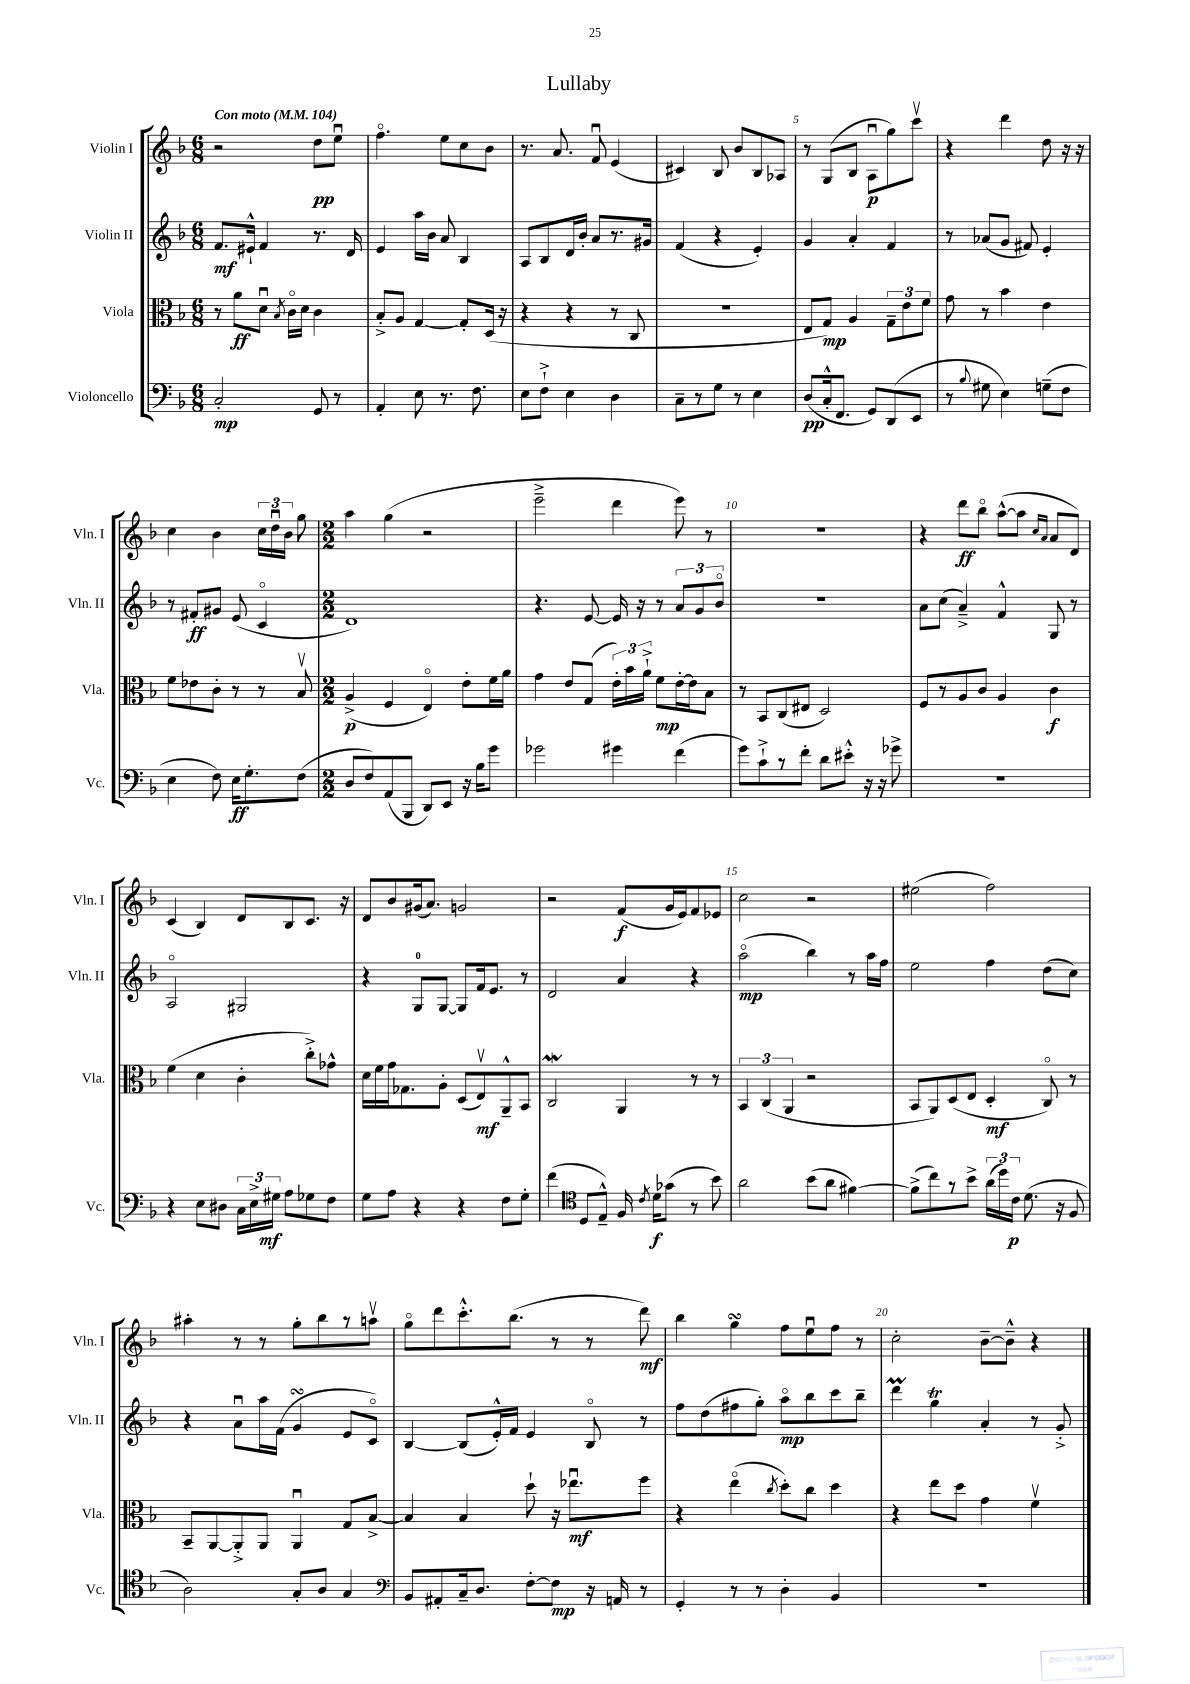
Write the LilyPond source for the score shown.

\header { title = "Lullaby" }
<<
\new StaffGroup <<
\new Staff = "s0" \with { instrumentName = "Violin I" shortInstrumentName = "Vln. I" } {
    \clef treble \key f \major \numericTimeSignature \time 6/8 \tempo "Con moto" 4 = 104
    \autoBeamOff r2 d''8[\pp e''8]\downbow |
    f''4.\flageolet e''8[ c''8 bes'8] |
    r8. a'8. f'8\downbow e'4( |
    cis'4) bes8 bes'8[ bes8 aes8] |
    r8 g8[( bes8] a8[\downbow\p g''8) c'''8]\upbow |
    r4 d'''4 d''8 r16 r16 |
    c''4 bes'4 \tuplet 3/2 { c''16[ d''16\downbow bes'16] } g''8 |
    \numericTimeSignature \time 2/2 a''4 g''4( r2 |
    e'''2---> d'''4 e'''8) r8 |
    r1 |
    r4 d'''8[\ff bes''8]\flageolet a''8[~-^( a''8] \grace { c''16[ a'16] } a'8[ d'8]) |
    c'4( bes4) d'8[ bes8 c'8.] r16 |
    d'8[ bes'8 gis'16( a'8.]) g'2 |
    r2 f'8[\f( g'16 e'16) f'8 ees'8] |
    c''2 r2 |
    eis''2( f''2) |
    ais''4-. r8 r8 g''8[-. bes''8 r8 a''8]\upbow |
    g''8[\flageolet d'''8 c'''8.-.-^ bes''8.]( r8 r8 d'''8\mf) |
    bes''4 g''4\turn f''8[ e''8\downbow f''8] r8 |
    c''2-. bes'8[~-- bes'8]---^ r4 \bar "|." |
}
\new Staff = "s1" \with { instrumentName = "Violin II" shortInstrumentName = "Vln. II" } {
    \clef treble \key f \major \numericTimeSignature \time 6/8
    \autoBeamOff f'8.[\mf eis'16]-!-^ f'4 r8. d'16 |
    e'4 a''16[ bes'16] a'8 bes4 |
    a8[ bes8 d'16 bes'16]-. a'8[ r8. gis'16] |
    f'4( r4 e'4-.) |
    g'4 a'4-. f'4 |
    r8 aes'8[( g'8] fis'8) e'4-. |
    r8 fis'8[-.\ff gis'8] e'8( c'4\flageolet |
    \numericTimeSignature \time 2/2 d'1) |
    r4. e'8~ e'16 r16 r8 \tuplet 3/2 { a'8[ g'8 bes'8]\flageolet } |
    R1 |
    a'8[ c''8]( a'4--->) f'4-^ g8 r8 |
    a2\flageolet gis2 |
    r4 g8[-0 g8]~ g8[ f'16 e'8.] r8 |
    d'2 a'4 r4 |
    a''2\flageolet\mp( bes''4) r8 a''16[ f''16] |
    e''2 f''4 d''8[( c''8]) |
    r4 a'8[\downbow a''16 f'16]( g'4\turn e'8[ c'8]\flageolet) |
    bes4~ bes8[( e'16-.-^) f'16] e'4 bes8\flageolet r8 |
    f''8[ d''8( fis''8 g''8]-.) a''8[\flageolet\mp bes''8 c'''8 bes''8]-- |
    d'''4\prall g''4\trill a'4-. r8 g'8-.-> \bar "|." |
}
\new Staff = "s2" \with { instrumentName = "Viola" shortInstrumentName = "Vla." } {
    \clef alto \key f \major \numericTimeSignature \time 6/8
    \autoBeamOff r8 a'8[\ff d'8]\downbow \acciaccatura { bes8 } c'16[\flageolet d'16] c'4 |
    bes8[-.-> a8] g4~ g8[-. d16]( r16 |
    r4 r4 r8 c8 |
    R2. |
    e8[ g8]\mp) a4 \tuplet 3/2 { g8[-- e'8 f'8] } |
    g'8 r8 bes'4 e'4 |
    f'8[ ees'8 c'8]-. r8 r8 bes8\upbow |
    \numericTimeSignature \time 2/2 a4->\p( f4 e4\flageolet) e'8[-. f'16 a'16] |
    g'4 e'8[ g8]( \tuplet 3/2 { e'16[-.) bes'16 a'16]-!-> } f'8[\mp e'16~-. e'16 bes8] |
    r8 bes,8[ c8( eis8] d2) |
    f8[ r8 a8 c'8] a4 c'4\f |
    f'4( d'4 c'4-. c''8[-.->) ges'8]-^ |
    d'16[ f'16 g'16 ges8. a8]-. d8[( e8\upbow\mf) a,8---^ bes,8] |
    c2\mordent a,4 r8 r8 |
    \tuplet 3/2 { bes,4 c4( a,4 } r2 |
    bes,8[ a,8) d8( e8] d4-.\mf c8\flageolet) r8 |
    bes,8[-- a,8~ a,8-.-> a,8] a,4\downbow g8[ bes8]~-> |
    bes4 bes4 d''8-! r16 ees''8.[\downbow\mf f''8] |
    r4 e''4\flageolet( \acciaccatura { c''8 } d''8[-.) c''8] d''4 |
    r4 e''8[ d''8] g'4 f'4\upbow \bar "|." |
}
\new Staff = "s3" \with { instrumentName = "Violoncello" shortInstrumentName = "Vc." } {
    \clef bass \key f \major \numericTimeSignature \time 6/8
    \autoBeamOff c2-.\mp g,8 r8 |
    a,4-. e8 r8. f8. |
    e8[ f8]-!-> e4 d4 |
    c8[-- r8 g8] r8 e4 |
    d8[\pp( c16-.-^ f,8.] g,8[) d,8( e,8] |
    r8 \appoggiatura { bes8 } gis8 e4) g8[--( f8] |
    e4 f8) e16[\ff g8.-. f8]( |
    \numericTimeSignature \time 2/2 d8[ f8) a,8( bes,,8] d,8[) e,8] r16 bes16[ g'8] |
    ges'2 gis'4 f'4( |
    g'8[) c'8-!-> r8 f'8]-. d'8[ eis'8]-.-^ r16 r16 ges'8-> |
    R1 |
    r4 e8[ dis8] \tuplet 3/2 { c16[ e16-> gis16]\mf } a8[ ges8 f8] |
    g8[ a8] r4 r4 f8[ g8]-. |
    f'4( \clef tenor d8[ e8]---^) f16 \acciaccatura { c'8 } d'16[\f ges'8]( r8 bes'8) |
    a'2 bes'8[( a'8] fis'4~) |
    fis'8[->( c''8) r8 bes'8]-> \tuplet 3/2 { a'16[( d''16) c'16]\p } d'8.( r16 f8 |
    a2) g8[-. a8] g4 |
    \clef bass bes,8[ ais,8-. c16-- d8.] f8[~-. f8]\mp r16 a,16 r8 |
    g,4-. r8 r8 d4-. bes,4 |
    R1 \bar "|." |
}
>>
>>
\layout { \context { \Score \override BarNumber.break-visibility = ##(#f #t #t) barNumberVisibility = #(every-nth-bar-number-visible 5) } }
